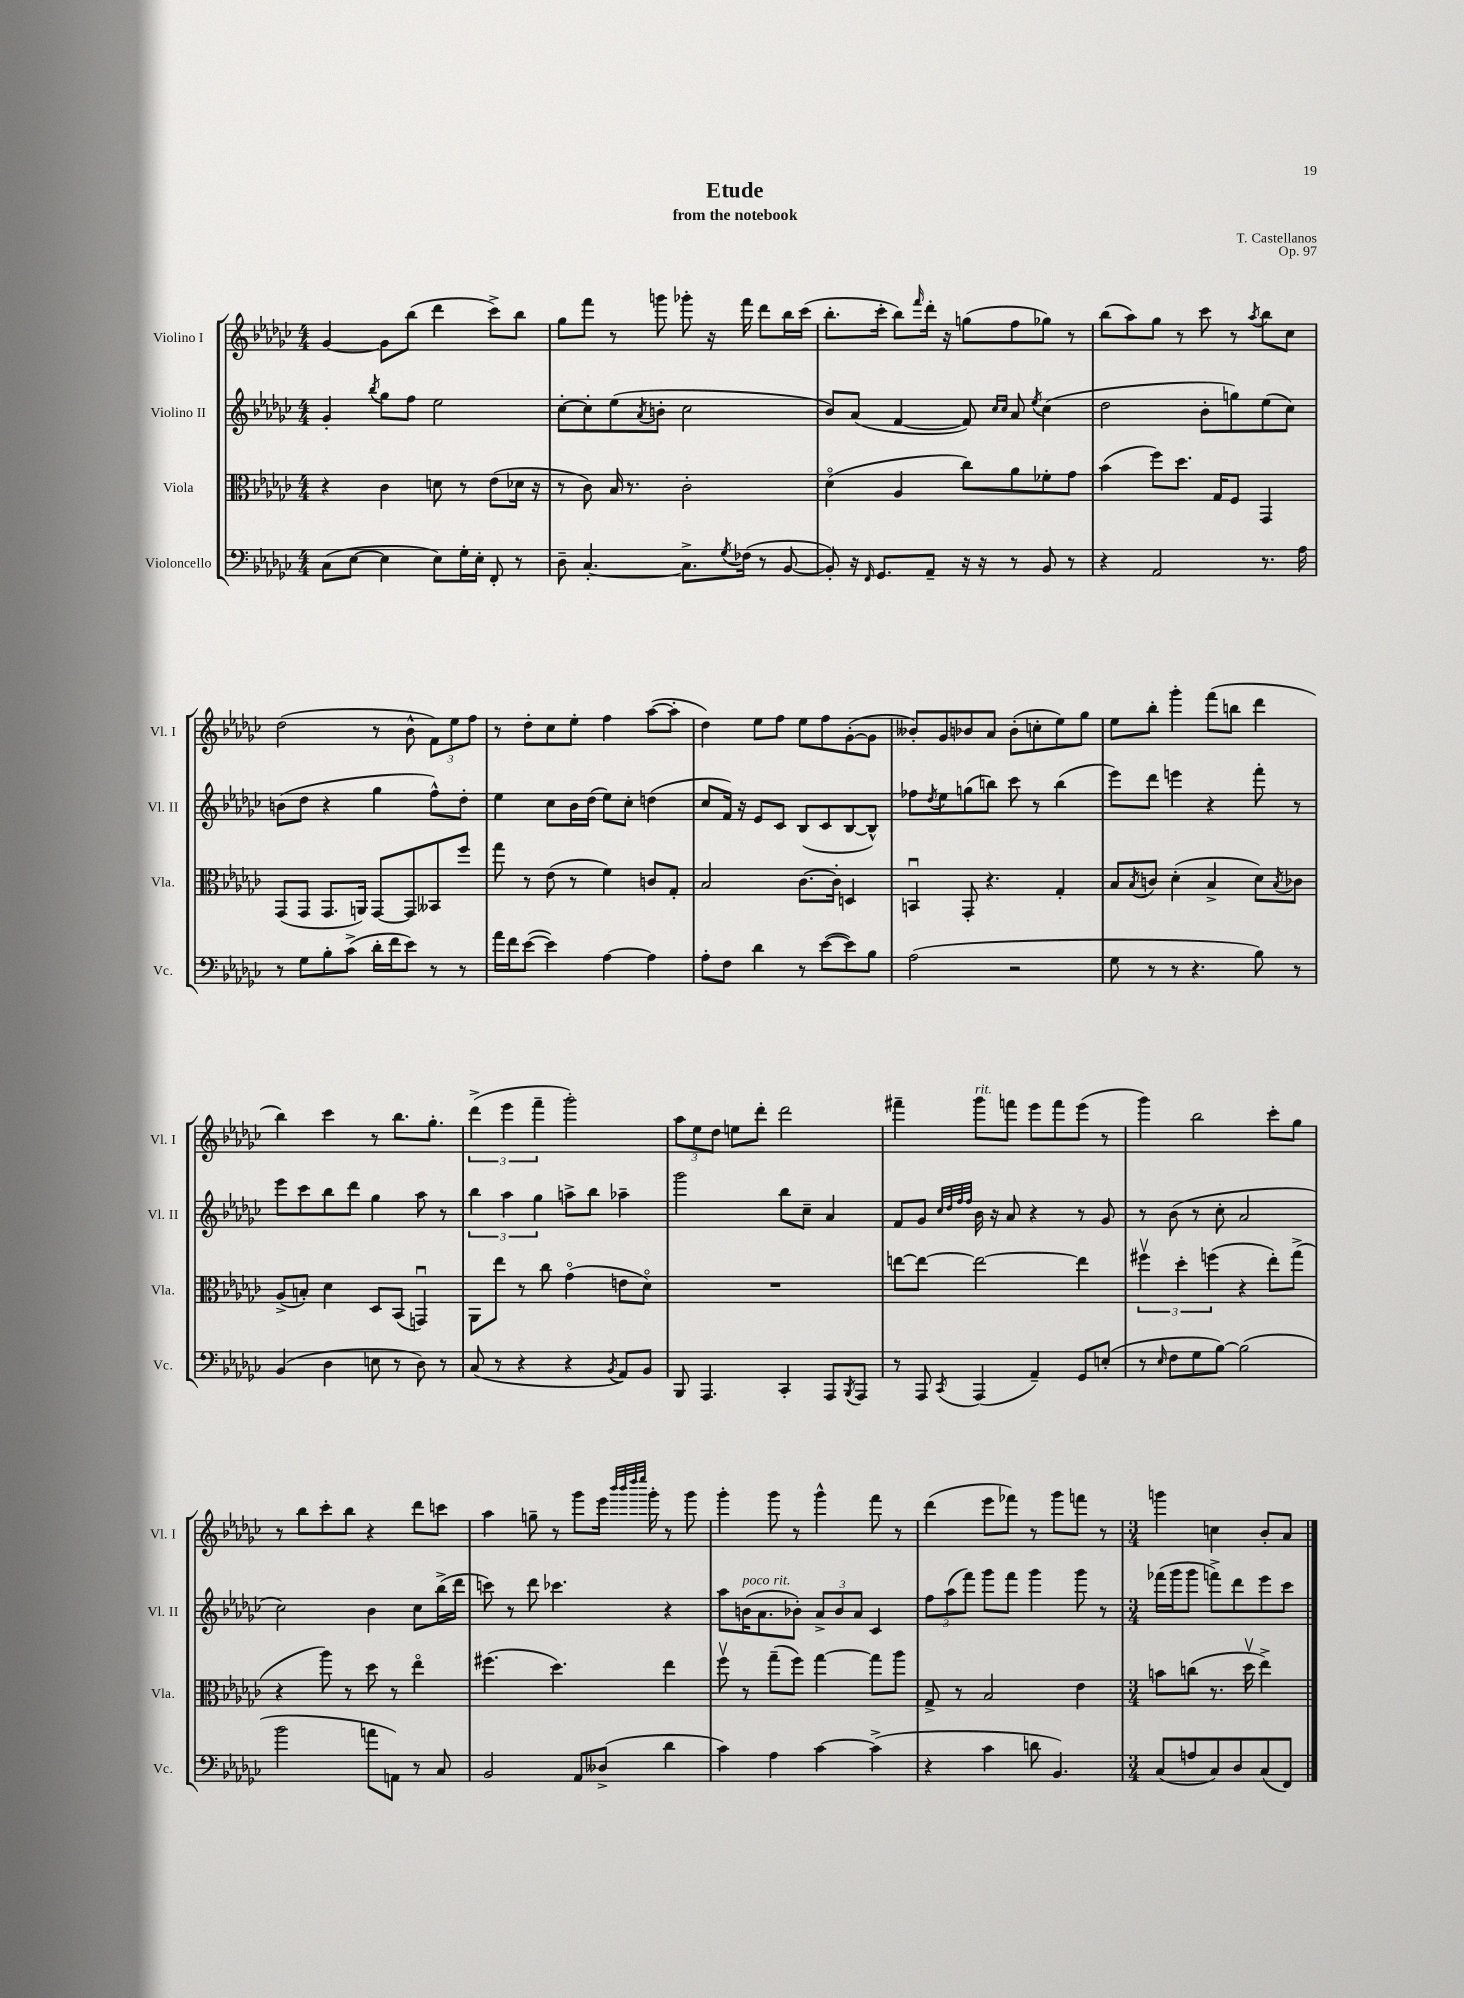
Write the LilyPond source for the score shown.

\header { title = "Etude" composer = "T. Castellanos" subtitle = "from the notebook" opus = "Op. 97" }
<<
\new StaffGroup <<
\new Staff = "s0" \with { instrumentName = "Violino I" shortInstrumentName = "Vl. I" } {
    \clef treble \key ges \major \numericTimeSignature \time 4/4
    ges'4~ ges'8 bes''8( des'''4 ces'''8->) bes''8 |
    ges''8 f'''8 r8 g'''8 ges'''8-. r16 f'''16 des'''8 bes''16 ces'''16( |
    bes''8.-. ces'''16-. bes''8) \grace { f'''16 } des'''16-. r16 g''8( f''8 ges''8) r8 |
    bes''8( aes''8) ges''8 r8 ces'''8 r8 \acciaccatura { aes''8 } bes''8 ces''8 |
    des''2( r8 bes'8-^ \tuplet 3/2 { f'8) ees''8 f''8 } |
    r8 des''8-. ces''8 ees''8-. f''4 aes''8~( aes''8-. |
    des''4) ees''8 f''8 ees''8 f''8 ges'8~-.( ges'8 |
    beses'8-.) ges'8 bes'8 aes'8 bes'8-.( c''8-. ees''8) ges''8 |
    ees''8 bes''8-. ges'''4-. f'''8( b''8 des'''4 |
    bes''4) ces'''4 r8 bes''8. ges''8.-. |
    \tuplet 3/2 { des'''4->( ees'''4 f'''4-- } ges'''2-.) |
    \tuplet 3/2 { aes''8 ees''8 des''8 } e''8 des'''8-. des'''2 |
    fis'''4-- ges'''8^\markup { \italic "rit." } f'''8 ees'''8 f'''8 ees'''8( r8 |
    ges'''4) bes''2 ces'''8-. ges''8 |
    r8 bes''8 ces'''8-. bes''8 r4 des'''8 c'''8 |
    aes''4 g''8-- r8 ges'''8 ees'''16 \grace { bes'''32 bes'''32 des''''32 ees''''32 } ges'''16-. r8 ges'''8 |
    ges'''4-. ges'''8 r8 ges'''4-^ f'''8 r8 |
    des'''4( ees'''8 fes'''8) r8 ges'''8 f'''8 r8 |
    \numericTimeSignature \time 3/4 g'''4 c''4 bes'8-. aes'8 \bar "|." |
}
\new Staff = "s1" \with { instrumentName = "Violino II" shortInstrumentName = "Vl. II" } {
    \clef treble \key ges \major \numericTimeSignature \time 4/4
    ges'4-. \acciaccatura { bes''8 } ges''8 f''8 ees''2 |
    ces''8~-. ces''8-. ees''8( \acciaccatura { aes'8 } b'8-. ces''2 |
    bes'8) aes'8( f'4~ f'8) \grace { ces''16 ces''16 } aes'8 \acciaccatura { ees''8 } ces''4( |
    des''2 bes'8-. g''8) ees''8( ces''8) |
    b'8( des''8 r4 ges''4 f''8-^) des''8-. |
    ees''4 ces''8 bes'16 des''16( ees''8) ces''8-. d''4( |
    ces''8 f'16) r16 ees'8 ces'8 bes8( ces'8 bes8~ bes8-^) |
    fes''8 \acciaccatura { des''8 } ees''8 g''8( b''8) ces'''8 r8 b''4( |
    ees'''8) des'''8 e'''4 r4 f'''8-. r8 |
    ees'''8 ces'''8 bes''8 des'''8 ges''4 aes''8 r8 |
    \tuplet 3/2 { bes''4 aes''4 ges''4 } a''8-> bes''8 aes''4-- |
    ges'''2 bes''8 ces''8-- aes'4 |
    f'8 ges'8 \grace { ces''32 des''32 f''32 f''32 } bes'16 r16 aes'8 r4 r8 ges'8 |
    r8 bes'8( r8 ces''8-. aes'2 |
    ces''2) bes'4 ces''8 bes''16->( des'''16 |
    c'''8) r8 des'''8 ces'''4. r4 |
    aes''8 b'16^\markup { \italic "poco rit." }( aes'8. bes'8-.) \tuplet 3/2 { aes'8-> bes'8 aes'8 } ces'4 |
    \tuplet 3/2 { f''8 aes''8( f'''8) } ges'''8 f'''8 ges'''4 ges'''8 r8 |
    \numericTimeSignature \time 3/4 fes'''16( ges'''16 ges'''8 f'''8->) des'''8 ees'''8 ces'''8 \bar "|." |
}
\new Staff = "s2" \with { instrumentName = "Viola" shortInstrumentName = "Vla." } {
    \clef alto \key ges \major \numericTimeSignature \time 4/4
    r4 ces'4 d'8 r8 ees'8( des'16 r16 |
    r8 ces'8) bes16 r8. ces'2-. |
    des'4\flageolet( aes4 ces''8) aes'8 fes'8-. ges'8 |
    bes'4( f''8) des''8. ges16 f8 ges,4 |
    ges,8( ges,8 ges,8. a,16) ges,8~ ges,8 beses,8 f''8 |
    ges''8 r8 ees'8( r8 f'4) c'8 ges8-. |
    bes2 ces'8.~ ces'16-. d4 |
    b,4\downbow ges,8-. r4. ges4-. |
    bes8 \acciaccatura { bes8 } c'8 des'4-.( bes4-> des'8) \acciaccatura { bes8 } ces'8 |
    aes8->( b8-.) des'4 des8 bes,8( g,4\downbow) |
    aes,8 ees''8 r8 ces''8 ges'4\flageolet( e'8 des'8\flageolet) |
    R1 |
    e''8~ e''8~ e''2~ e''4 |
    \tuplet 3/2 { fis''4\upbow des''4-. f''4( } r4 ees''8-.) ges''8->( |
    r4 aes''8) r8 des''8 r8 ees''4\flageolet |
    fis''4.( des''4.) ees''4 |
    f''8\upbow r8 ges''8--( f''8) ges''4~ ges''8 aes''8 |
    ges8-> r8 bes2 ees'4 |
    \numericTimeSignature \time 3/4 b'8 c''8( r8. des''16\upbow ees''4->) \bar "|." |
}
\new Staff = "s3" \with { instrumentName = "Violoncello" shortInstrumentName = "Vc." } {
    \clef bass \key ges \major \numericTimeSignature \time 4/4
    ces8( ees8~ ees4 ees8) ges16-. ees16-. f,8-. r8 |
    des8-- ces4.~-. ces8.-> \acciaccatura { ges8 } fes16( r8 bes,8~ |
    bes,8-.) r16 \grace { f,16 } ges,8. aes,8-- r16 r16 r8 bes,8 r8 |
    r4 aes,2 r8. aes16 |
    r8 ges8 bes8-. ces'8->( des'16-. f'16 ees'8) r8 r8 |
    aes'16 f'16 ees'8~( ees'4) aes4~ aes4 |
    aes8-. f8 des'4 r8 ees'8~( ees'8) bes8 |
    aes2( r2 |
    ges8 r8 r8 r4. bes8) r8 |
    bes,4( des4 e8 r8 des8) r8 |
    ces8( r8 r4 r4 \acciaccatura { bes,8 } aes,8) bes,8 |
    bes,,8 aes,,4. ces,4-. aes,,8 \acciaccatura { bes,,8 } aes,,8 |
    r8 aes,,8 \acciaccatura { ces,8 } aes,,4( aes,4--) ges,8 e8-.( |
    r8 \grace { ees16 } f8 ges8 bes8~) bes2( |
    bes'2 a'8 a,8) r8 ces8 |
    bes,2 aes,8 deses8->( des'4 |
    ces'4) aes4 ces'4~ ces'4->( |
    r4 ces'4 d'8 bes,4.) |
    \numericTimeSignature \time 3/4 ces8( a8 ces8) des8 ces8( f,8) \bar "|." |
}
>>
>>
\layout { \context { \Score \remove "Bar_number_engraver" } }
